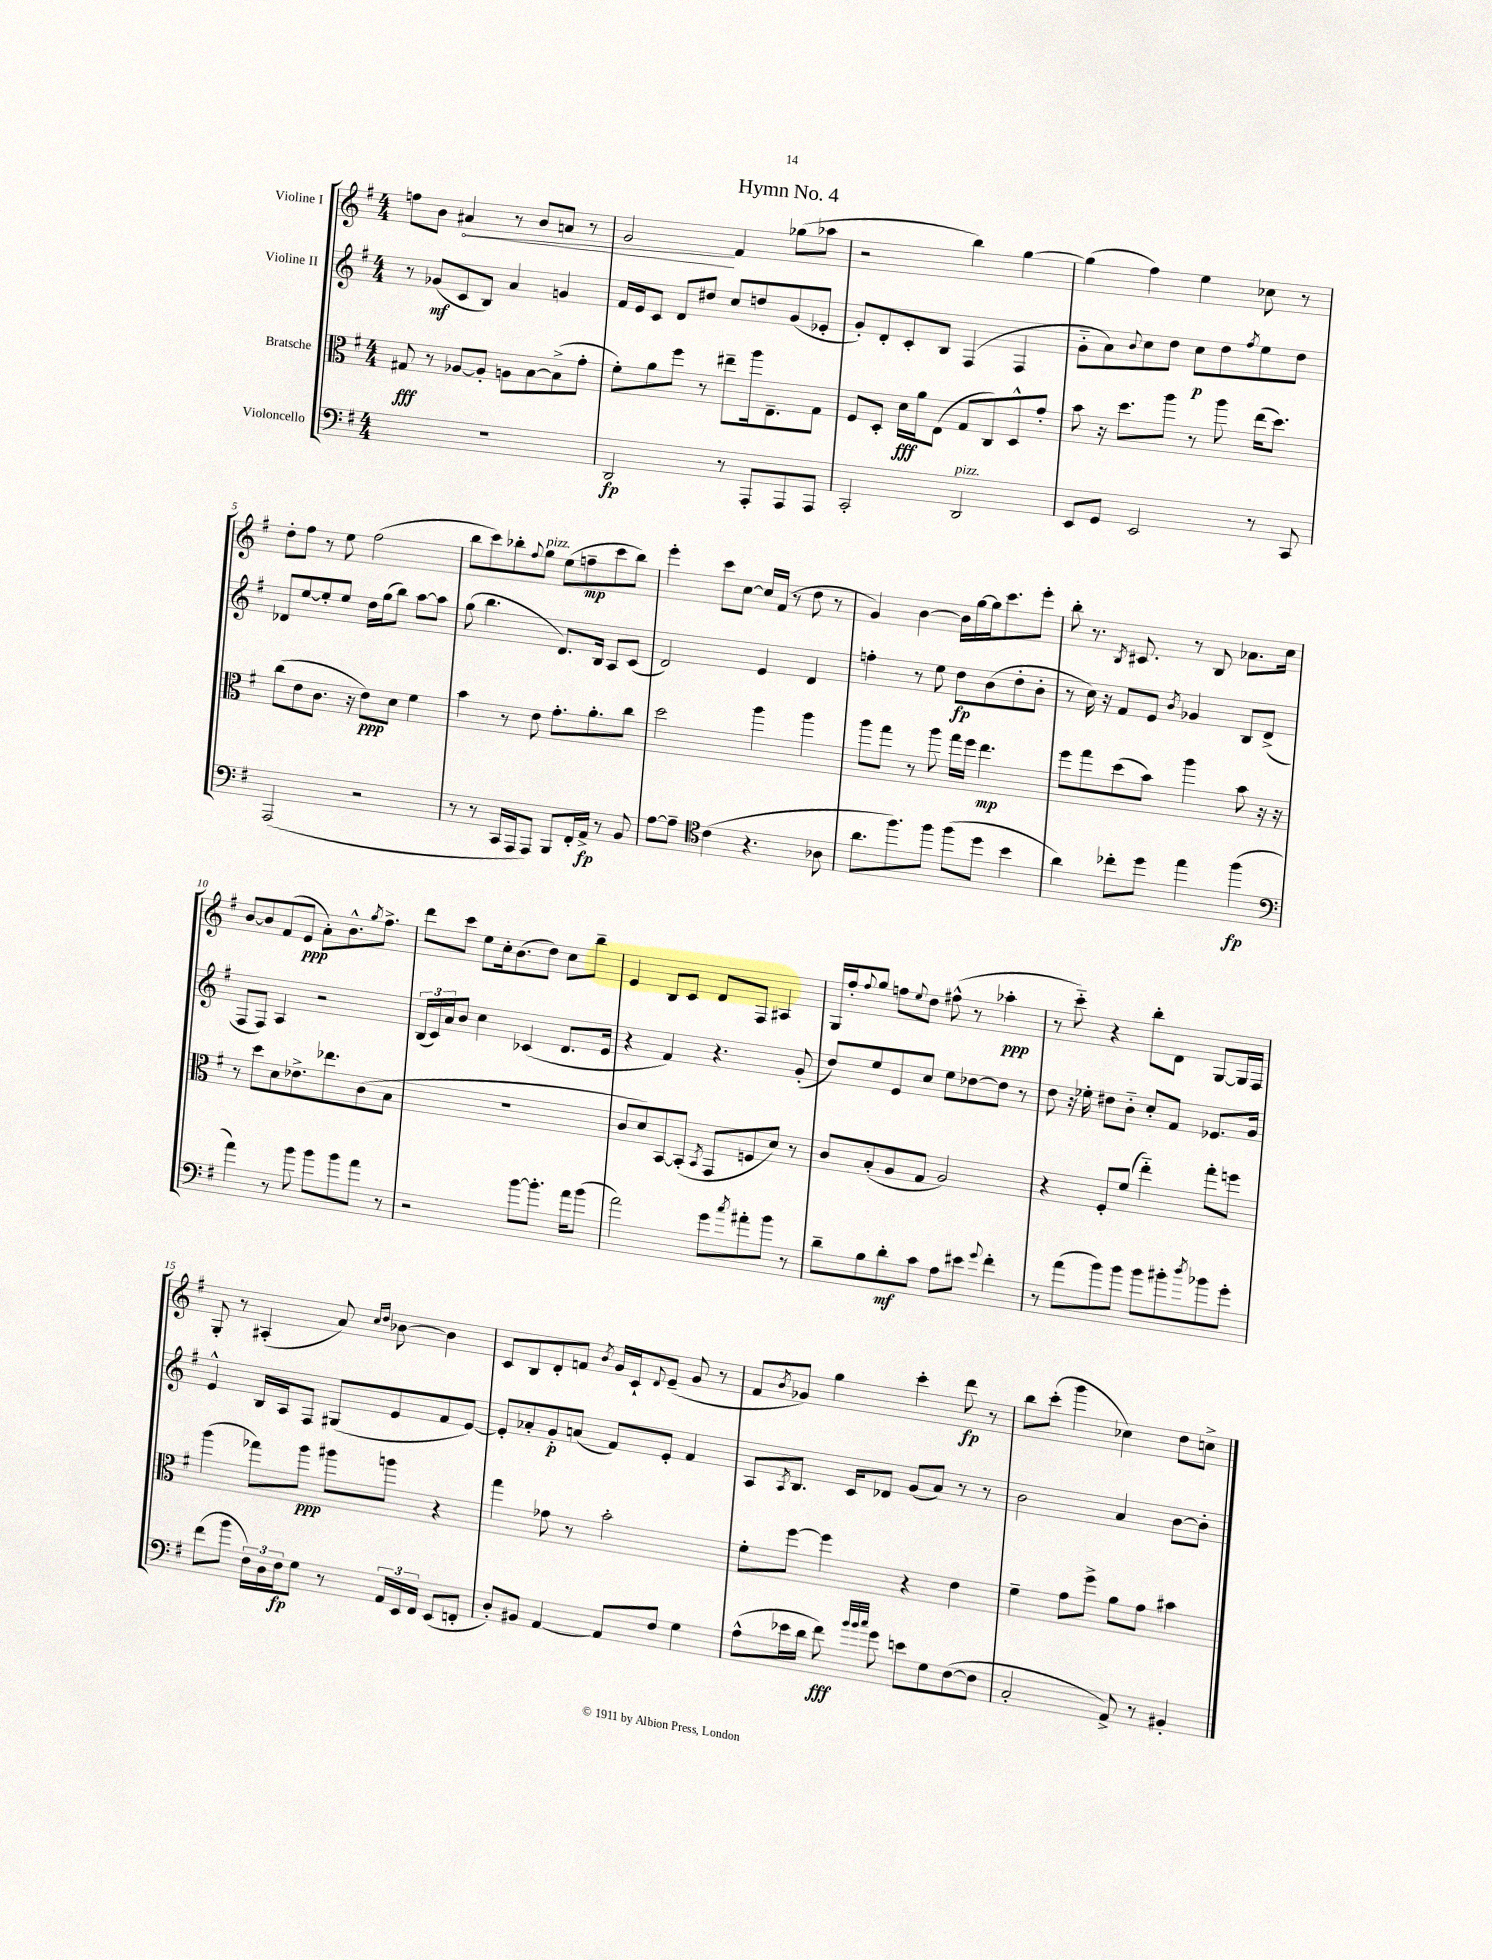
\header { title = "Hymn No. 4" }
<<
\new StaffGroup <<
\new Staff = "s0" \with { instrumentName = "Violine I" } {
    \clef treble \key g \major \numericTimeSignature \time 4/4
    f''8 b'8 \once \override Hairpin.circled-tip = ##t ais'4\< r8 b'8 a'8 r8 |
    g'2\! fis'4 ges''8( aes''8 |
    r2 b''4) g''4~ |
    g''4( fis''4) e''4 ces''8 r8 |
    d''8-. fis''8 r8 e''8 fis''2( |
    b''8 c'''8) bes''8-. \appoggiatura { fis''8 } g''8^\markup { \italic "pizz." } e''8( f''8--\mp c'''8 bes''8) |
    e'''4-. c'''8 c''8~ c''16 fis'16( r8 d''8 r8 |
    g'4) b'4~ b'16 g''16~ g''16 c'''8. e'''8-. |
    b''8-. r8. \acciaccatura { b8 } cis'8. r8 b8 aes'8. c''16 |
    b'8~ b'8 fis'8( e'8\ppp a'8-.) b'8.-^ \acciaccatura { g''8 } fis''8.-> |
    d'''8 c'''8 e''8 c''16-. b'8.( d''8) c''8 b''8-- |
    e'4 b8 c'8 d'8 fis8 ais4 |
    g16 fis''16-. \appoggiatura { fis''8 } g''8 f''8 \appoggiatura { e''8 } d''8 fis''8-^( r8 aes''4-.\ppp |
    r8 c'''8-_) r4 b''8-. d'8 g8~ g16 fis16 |
    g8-. r8 ais4-.( a'8) \grace { c''16 d''16 } bes'8~ bes'4 |
    c'8 b8 d'8-. f'8 \acciaccatura { b'8 } g'16 c'16-! \appoggiatura { d'8 } e'8--( g'8 r8 |
    fis'8 \acciaccatura { b'8 } ges'8) g''4 c'''4-. d'''8\fp r8 |
    b''8 c'''8-.( g'''4 ces''4) d''8 c''8-> \bar "|." |
}
\new Staff = "s1" \with { instrumentName = "Violine II" } {
    \clef treble \key g \major \numericTimeSignature \time 4/4
    r8 ges'8\mf( c'8 b8) a'4 g'4 |
    fis'16 e'16 c'8 d'8 dis''8 c''8 d''8 g'8( ees'8-. |
    g'8-.) d'8-. c'8-. b8 fis4( fis4 |
    g'8-_ a'8) \appoggiatura { b'8 } c''8 d''8 c''8\p d''8 \acciaccatura { fis''8 } e''8 d''8 |
    des'8 e''8~ e''8-. e''8 d''16 g''16( b''8) a''8~ a''8 |
    g''8( b''4. d'8.) b16 a8 c'8( |
    d'2) e'4 d'4 |
    f''4-. r8 e''8 d''8\fp b'8( d''8-. b'8-. |
    r8 c''16) r16 fis'8 e'8 \acciaccatura { b'8 } ges'4 b8 d'8->( |
    fis8 fis8) a4 r2 |
    \tuplet 3/2 { b16( c'16) a'16 } b'8 c''4 ces'4( d'8. e'16 |
    r4 fis'4) r4. g'8-.( |
    d''8) e''8 e'8 c''8 e''8 des''8~ des''8 r8 |
    d''8 r16 ees''16-. dis''8 b'8-_ c''8-. fis'8 ees'8. g'16 |
    e'4-^ b16 a16 fis8 gis8( e'8 fis'8 e'8~) |
    e'8-. aes'8-. g'8-.\p a'8( fis'8) e'8-. fis'4 |
    a8 \acciaccatura { a8 } b8. c'16 des'8 g'8( a'8) r8 r8 |
    b'2 a'4 b'8~ b'8-. \bar "|." |
}
\new Staff = "s2" \with { instrumentName = "Bratsche" } {
    \clef alto \key g \major \numericTimeSignature \time 4/4
    gis8\fff r8 aes8~ aes8-. a8 b8~ b8->( g'8-. |
    fis'8-.) a'8 fis''8 r8 eis''8-- a''16 e8.-- g8 |
    fis8 d8-. d'16\fff a'16 e8( g8 c8) d8-^ g'8-. |
    b'8 r16 d''8. a''8 r8 a''8 e''16( d''8.) |
    c''8( e'8 c'8. r16 e'8\ppp) d'8 fis'4 |
    b'4 r8 e'8 g'8.-. a'8.-. c''8 |
    d''2 a''4 a''4 |
    a''8 g''8 r8 a''8 g''16 fis''16 e''4.\mp |
    fis''8 g''8 d''8( b'8) a''4 b'8 r16 r16 |
    r8 d''8 d'8 ees'8.-> ees''8. c'8( b8 |
    R1 |
    c'8 d'8) b,8~ b,8-.( \acciaccatura { b,8 } g,8 f8 d'8) r8 |
    c'8 b8-.( a8 g8 a2) |
    r4 fis8-. fis'8( e''4-_) g''8-. f''8 |
    a''4( ges''8) a''8\ppp ais''8 a''8 r4 |
    g''4 ges'8 r8 b'2-. |
    fis'8-. fis''8~ fis''4 r4 e'4 |
    fis'4-- g'8 fis''8-> a'8 g'8 bis'4 \bar "|." |
}
\new Staff = "s3" \with { instrumentName = "Violoncello" } {
    \clef bass \key g \major \numericTimeSignature \time 4/4
    R1 |
    d,2\fp r8 a,,8-. a,,8 a,,8 |
    c,2-. d,2^\markup { \italic "pizz." } |
    e,8 g,8 e,2 r8 c,8 |
    a,,2( r2 |
    r8 r8 c,16 a,,16 a,,8) b,,8 fis,16-. a,16->\fp r8 b,8 |
    a8~ a8-- \clef tenor c'4( r4. aes8 |
    a'8. fis''8.) fis''8 fis''8( d''8 b'4 |
    a'4) ces''8-. d''8 e''4 fis''4\fp( |
    \clef bass a'4) r8 b'8 b'8 b'8 a'8 r8 |
    r2 b'8~ b'8.-. a'16 b'8( |
    a'2) g'8 \acciaccatura { c''8 } ais'8-. b'8 r8 |
    d'8-- b8 d'8-.\mf c'8 a8 eis'8 \appoggiatura { g'8 } fis'4-. |
    r8 a'8( b'8) b'8 b'8 bis'8-. \acciaccatura { d''8 } bes'8 g'8-. |
    fis'8( b'8 \tuplet 3/2 { fis16) d16 fis16\fp } g8 r8 \tuplet 3/2 { a,16 e,16 fis,16 } e,8( f,8-. |
    d8-.) bis,8 a,4~ a,8 fis8 g4 |
    a8-^( ees'16 d'16 fis'8\fff) \grace { b'32 b'32 c''32 } g'8 e'8 g8 fis8~( fis8 |
    c2-. a,8->) r8 bis,4-. \bar "|." |
}
>>
>>
